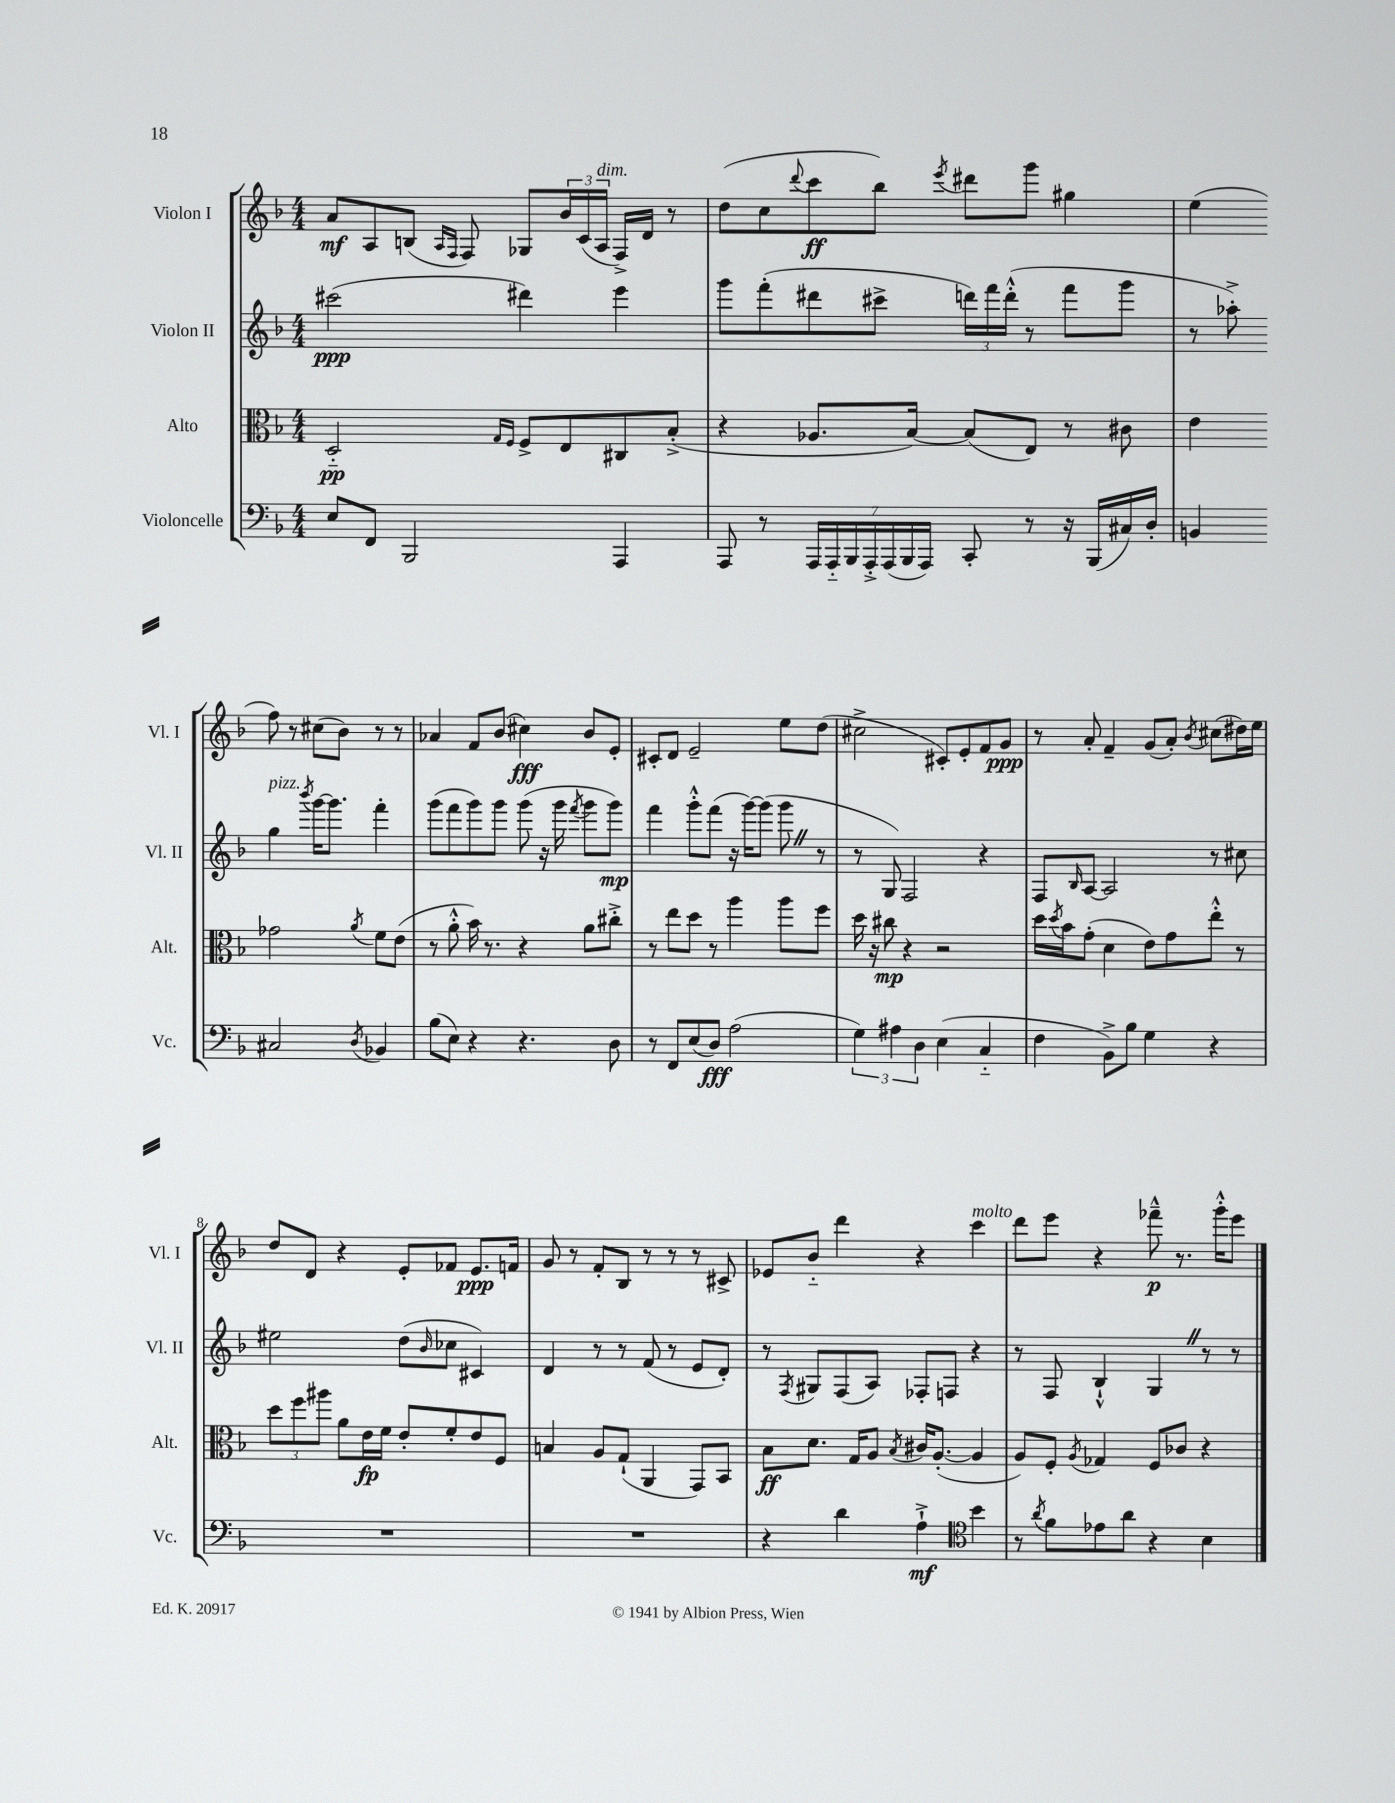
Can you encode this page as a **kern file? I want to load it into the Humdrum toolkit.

**kern	**kern	**kern	**kern
*staff4	*staff3	*staff2	*staff1
*clefF4	*clefC3	*clefG2	*clefG2
*k[b-]	*k[b-]	*k[b-]	*k[b-]
*M4/4	*M4/4	*M4/4	*M4/4
8E/L	2D'~/	(2ccc#\	8a/L
8FF/J	.	.	8A/
2BBB-/	.	.	(8B/J
.	.	.	16qqA/LL
.	.	.	16qqF/JJ
.	.	.	8F/)
.	16qqG/LL	.	.
.	16qqF/JJ	.	.
.	8F^/L	4ddd#\)	8G-/L
.	8E/	.	24b-/L
.	.	.	(24c/
.	.	.	24A/JJ
4AAA/	8C#/	4eee\	16F^/LL)
.	.	.	16d/JJ
.	(8B-'^/J	.	8r
=	=	=	=
8AAA/	4r	8ggg\L	(8dd\L
8r	.	(8fff'\	8cc\
.	.	.	8qqddd/
28AAA/LL	8.A-/L	8ddd#\	8ccc\
28AAA'~/	.	.	.
28BBB-/	.	.	.
28AAA'^/	.	.	.
.	.	8ccc#^\J	8bb-\J)
(28AAA/	.	.	.
28BBB-/	.	.	.
.	[16B-/Jk)	.	.
28AAA/JJ)	.	.	.
.	.	.	8qeee/
8CC'/	(8B-/]L	24ddd\LL)	8ddd#\L
.	.	24fff\	.
.	.	(24ddd'^^\JJ	.
8r	8E/J)	8r	8ggg\J
16r	8r	8fff\L	4gg#\
(16BBB-/LL	.	.	.
16C#/)	8c#\	8ggg\J	.
16D'/JJ	.	.	.
=	=	=	=
4BB/	4e\	8r	(4ee\
.	.	8aa-'^\)	.
2C#/	2g-\	4gg\	8ff\)
.	.	.	8r
.	.	8qbbb-/	.
.	.	[16ggg\LK	(8cc#\L
.	.	8.ggg\]J	.
.	.	.	8b-\J)
8qD/	8qa/	.	.
4BB-/	8f\L	4fff'\	8r
.	(8e\J	.	8r
=	=	=	=
(8B-\L	8r	(8ggg\L	4a-/
8E\J)	8a'^^\	8fff\	.
4r	16b-\)	8ggg\)	8f/L
.	8.r	.	.
.	.	8ggg\J	(8b-/J
4.r	4r	(8ggg\	4cc#\)
.	.	16r	.
.	.	16ggg\	.
.	.	8qfff/	.
.	8a\L	8ggg\L	8b-/L
8D\	8cc#'^\J	8ggg\J)	8e'/J
=	=	=	=
8r	8r	4fff\	8c#'/L
8FF/L	8ee\L	.	8d/J
(8E/	8dd\J	8ggg'^^\L	2e~/
8D/J)	8r	(8fff\J	.
(2A\	4aa\	16r	.
.	.	[16ggg\LK)	.
.	.	(8ggg\]J	.
.	8aa\L	8ggg\	8ee\L
.	8ff\J	8r	(8dd\J
=	=	=	=
6G\)	16dd\	8r	2cc#^\
.	16r	.	.
.	8cc#\	8G/)	.
6A#\	.	.	.
.	4r	2F/	.
6D\	.	.	.
(4E\	2r	.	8c#'/L)
.	.	.	8e'/
4C'~/	.	4r	8f/
.	.	.	8g/J
=	=	=	=
4F\	16dd\LL	8F/L	8r
.	8qdd/	.	.
.	16b-\J	.	.
.	.	16qqB-/	.
.	(8g'\J	[8A/J	8a'/
8BB-^\L)	4d\	2A/]	4f~/
8B-\J	.	.	.
4G\	8e\L)	.	(8g/L
.	8g\	.	8a'/J)
.	.	.	8qb-/
4r	8ee'^^\J	8r	(8cc#\L
.	8r	8cc#\	16dd#\L)
.	.	.	16ee\JJ
=	=	=	=
1r	12dd\L	2ee#\	8dd/L
.	12ff\	.	.
.	.	.	8d/J
.	12aa#\J	.	.
.	8a\L	.	4r
.	16e\L	.	.
.	16f\JJ	.	.
.	8e'/L	(8dd\L	8e'/L
.	.	16qqb-/	.
.	8f'/	8cc-\J	8f-/J
.	8e/	4c#/)	8.e/L
.	8F/J	.	.
.	.	.	16f/Jk
=	=	=	=
1r	4B/	4d/	8g/
.	.	.	8r
.	8A/L	8r	8f'/L
.	(8G`/J	8r	8B-/J
.	4AA/	(8f/	8r
.	.	8r	8r
.	8GG/L)	8e/L	8r
.	8BB-/J	8d'/J)	8c#^/
=	=	=	=
4r	8B-\L	8r	8e-/L
.	.	8qF/	.
.	8.d\J	8G#/L	8b-'~/J
4d\	.	(8F/	4ddd\
.	16G/LK	.	.
.	8A/J	8A/J)	.
.	8qB-/	.	.
4A`^\	16c#/LK	8F-'/L	4r
.	([8.A'/J	.	.
.	.	8F/J	.
*clefC4	*	*	*
4b-\	4A/]	4r	4ccc\
=	=	=	=
8r	8A/L)	8r	8ddd\L
8qa/	.	.	.
8f\L	8F'/J	8F/	8eee\J
.	8qA/	.	.
8e-\	4G-/	4B-`^^/	4r
8a\J	.	.	.
4r	8F/L	4G/	8fff-~^^\
.	8c-/J	.	8.r
4B-\	4r	8r	.
.	.	.	16ggg'^^\LK
.	.	8r	8eee\J
==	==	==	==
*-	*-	*-	*-
